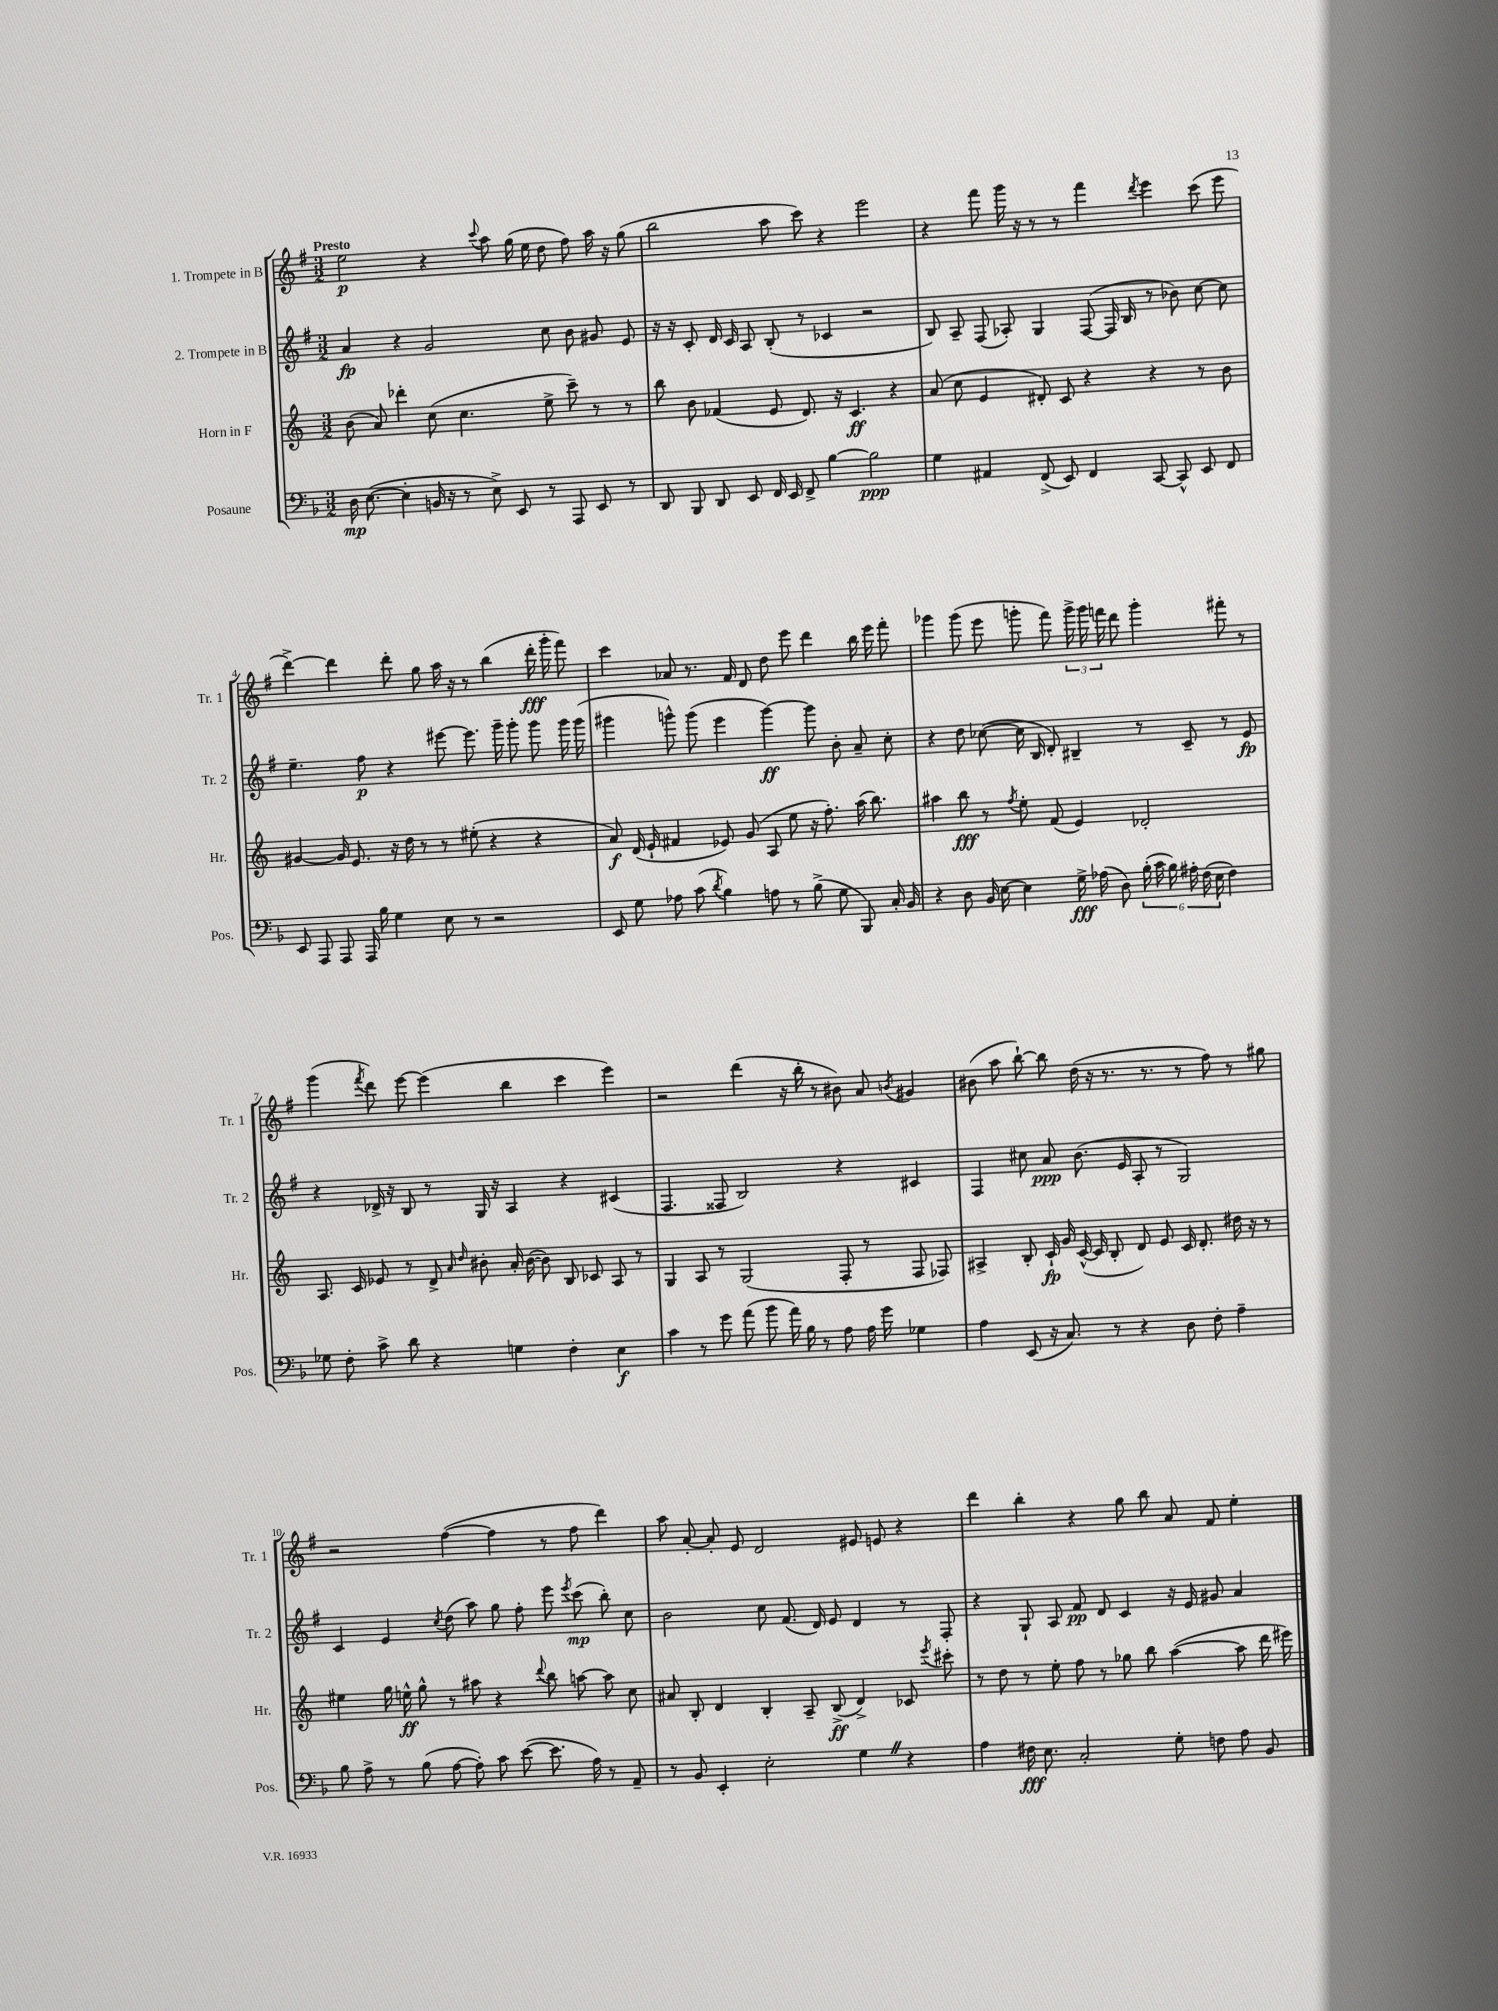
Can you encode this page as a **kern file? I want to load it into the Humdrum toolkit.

**kern	**kern	**kern	**kern
*staff4	*staff3	*staff2	*staff1
*clefF4	*clefG2	*clefG2	*clefG2
*k[b-]	*k[]	*k[f#]	*k[f#]
*M3/2	*M3/2	*M3/2	*M3/2
16D	(8b	4a	2ee
([8.E	.	.	.
.	8a)	.	.
4E']	4ddd-'	4r	.
16BB	(8cc	2g	4r
16r	.	.	.
8r	4.cc	.	.
.	.	.	8qqccc
8E^)	.	.	8aa
8EE	.	.	(16gg
.	.	.	16ee
8r	8ee^	8cc	8dd
8AAA	8ccc~)	8b	8ff#)
8EE	8r	8g#	16aa
.	.	.	16r
8r	8r	8e	(8gg
=	=	=	=
8DD	8bb	16r	2bb
.	.	16r	.
8BBB-	8b	8c'	.
8DD	(4f-	16d	.
.	.	16c	.
8EE	.	8A	.
16FF	8e	(8B'	8aa
16EE	.	.	.
8FF^	8.d)	8r	8ccc)
[4B-	.	4c-	4r
.	16r	.	.
.	4.c	.	.
2B-]	.	2r	2eee
.	4r	.	.
=	=	=	=
4G	(8a	8B)	4r
.	8cc	8A~	.
4AA#	4e	(8F#	8fff#
.	.	8A-')	16ggg
.	.	.	16r
(8FF^	8d#')	4G	8r
8EE)	8c	.	8r
4FF	4r	([8F#	4fff#
.	.	16F#]	.
.	.	16B	.
.	.	.	8qddd
[8CC	4r	8r	4eee
8CC^^]	.	8b-)	.
8EE	8r	[8cc	(8ccc
8FF	8b	8cc]	8eee
=	=	=	=
8EE	[4g#	4.ee~	[4ddd^)
8AAA	.	.	.
8AAA	16g#]	.	4ddd]
.	8.e	.	.
16AAA	.	8ff#	.
16B-	.	.	.
4G	16r	4r	8ddd'
.	16dd	.	.
.	8r	.	8gg
8E	8r	[8eee#	16aa
.	.	.	16r
8r	(8ee#'	8.eee#]	8r
2r	4r	.	(4bb
.	.	16ggg~	.
.	.	8ggg'	.
.	4r	8ggg	16ddd'
.	.	.	16ggg'
.	.	16ggg	8fff#)
.	.	(16ggg	.
=	=	=	=
8EE	8a)	4ggg#	4ccc
8G	(16d	.	.
.	16e`	.	.
8A-	4f#	8ggg^^)	8a-
(8c	.	(8ggg	8.r
8qd	.	.	.
4B-)	8e-)	4eee	.
.	.	.	16f#
.	(8g	.	8d
8A	8A	[4ggg)	8dd
8r	8ee	.	8eee
(8B-^	16r	8ggg]	4ddd
.	8.ff')	.	.
8G	.	8b'	.
8BBB-)	(16aa	8a~	16bb
.	8.bb)	.	16eee
16C'	.	8cc'	8fff#'
16BB-	.	.	.
=	=	=	=
4r	4aa#	4r	4ggg-
8D	8bb	8dd	(8ggg-
16BB-	8r	([8cc-	8eee
[16E	.	.	.
.	8qff	.	.
4E]	8ee'	16cc-]	8ggg'
.	.	16B	.
.	(8f	8d')	8fff#)
16G^	4e)	4B#~	24ggg^
.	.	.	24ggg
(16A-	.	.	.
.	.	.	24fff
8D)	.	.	8ddd
(24B-'	2d-'	8r	4ggg'
24c	.	.	.
24B-)	.	.	.
24A#'	.	8c~	.
(24F	.	.	.
24E	.	.	.
4F)	.	8r	8fff#'
.	.	8e	8r
=	=	=	=
8G-	8.A	4r	(4ggg
8F'	.	.	.
.	16c	.	.
.	.	.	8qfff#
8c^	8e-	16d-^	8ddd)
.	.	16r	.
8d	8r	8B	[8eee
4r	8d^	8r	(4eee]
.	16qqa	.	.
.	16qqdd	.	.
.	8b#'	16G	.
.	.	16r	.
4G	16a'	4A	4bb
.	([16b#	.	.
.	8b#])	.	.
4F'	8B	4r	4ccc
.	8c-	.	.
4E	8A	(4c#	4eee)
.	8r	.	.
=	=	=	=
4c	4G	4.F#	2r
8r	8A	.	.
8g	8r	8F##	.
(8a	(2G	2B)	(4ddd
8b-	.	.	.
16a)	.	.	16r
16B-	.	.	16bb'
8r	.	.	8r
8A	8F'	4r	8b#)
16A	8r	.	8a
16g	.	.	.
.	.	.	8qb
4G-	8F	4c#	4g#
.	8F-)	.	.
=	=	=	=
4A	4A#^	4F#	(8b#
.	.	.	8aa
(8EE	8B'	8cc#	[8bb`)
16r	16c`	8a	8bb]
8.C)	16g	.	.
.	([16c^^	(8.b	(16dd
.	16c]	.	16r
8r	8B'	.	8.r
.	.	16e	.
4r	8d)	8A'	.
.	.	.	8.r
.	8e	8r	.
8D	16c	2G)	8r
.	8.d'	.	.
8F'	.	.	8ff#)
4A~	16dd#	.	8r
.	16r	.	.
.	8r	.	8gg#
=	=	=	=
8B-	4ee#	4c	2r
8A^	.	.	.
8r	16gg	4e	.
.	16ee^^	.	.
(8B-	8gg^^	.	.
.	.	8qcc	.
[8A	8r	(8dd	([4ff#
8A'])	8aa#	8aa)	.
8c	4r	8gg	4ff#]
([8e	.	8ff#'	.
.	8qqddd	.	.
8.e]	8bb	8eee	8r
.	.	8qeee	.
.	[8aa	(8ccc	8ff#
16A)	.	.	.
8r	8aa]	8bb')	4ddd)
8AA~	8cc	8cc	.
=	=	=	=
8r	8a#	2b	8aa
8BB-	8B'	.	[8a'
4EE'	4d	.	8a']
.	.	.	8e
2E'	4B'	8cc	2d
.	.	(8.f#	.
.	8A~	.	.
.	.	16d)	.
.	(8B^	8e	.
4G	4d^)	4d	8e#
.	.	.	8e
4r	8c-	8r	4r
.	8qeee	.	.
.	8ccc#'	8F#'	.
=	=	=	=
4A	8r	4r	4ddd
.	8dd	.	.
16F#	8r	8G`	4bb'
8.E	.	.	.
.	8ee'	8A	.
2C'	8ff	8f#	4r
.	8r	8d	.
.	8gg-	4c	8gg
.	8bb	.	8bb
8G'	([4aa	16r	8a
.	.	16e	.
8F	.	8g#	8f#
8A	8aa]	4a	4ee'
8BB-	16ddd	.	.
.	16eee#)	.	.
==	==	==	==
*-	*-	*-	*-
